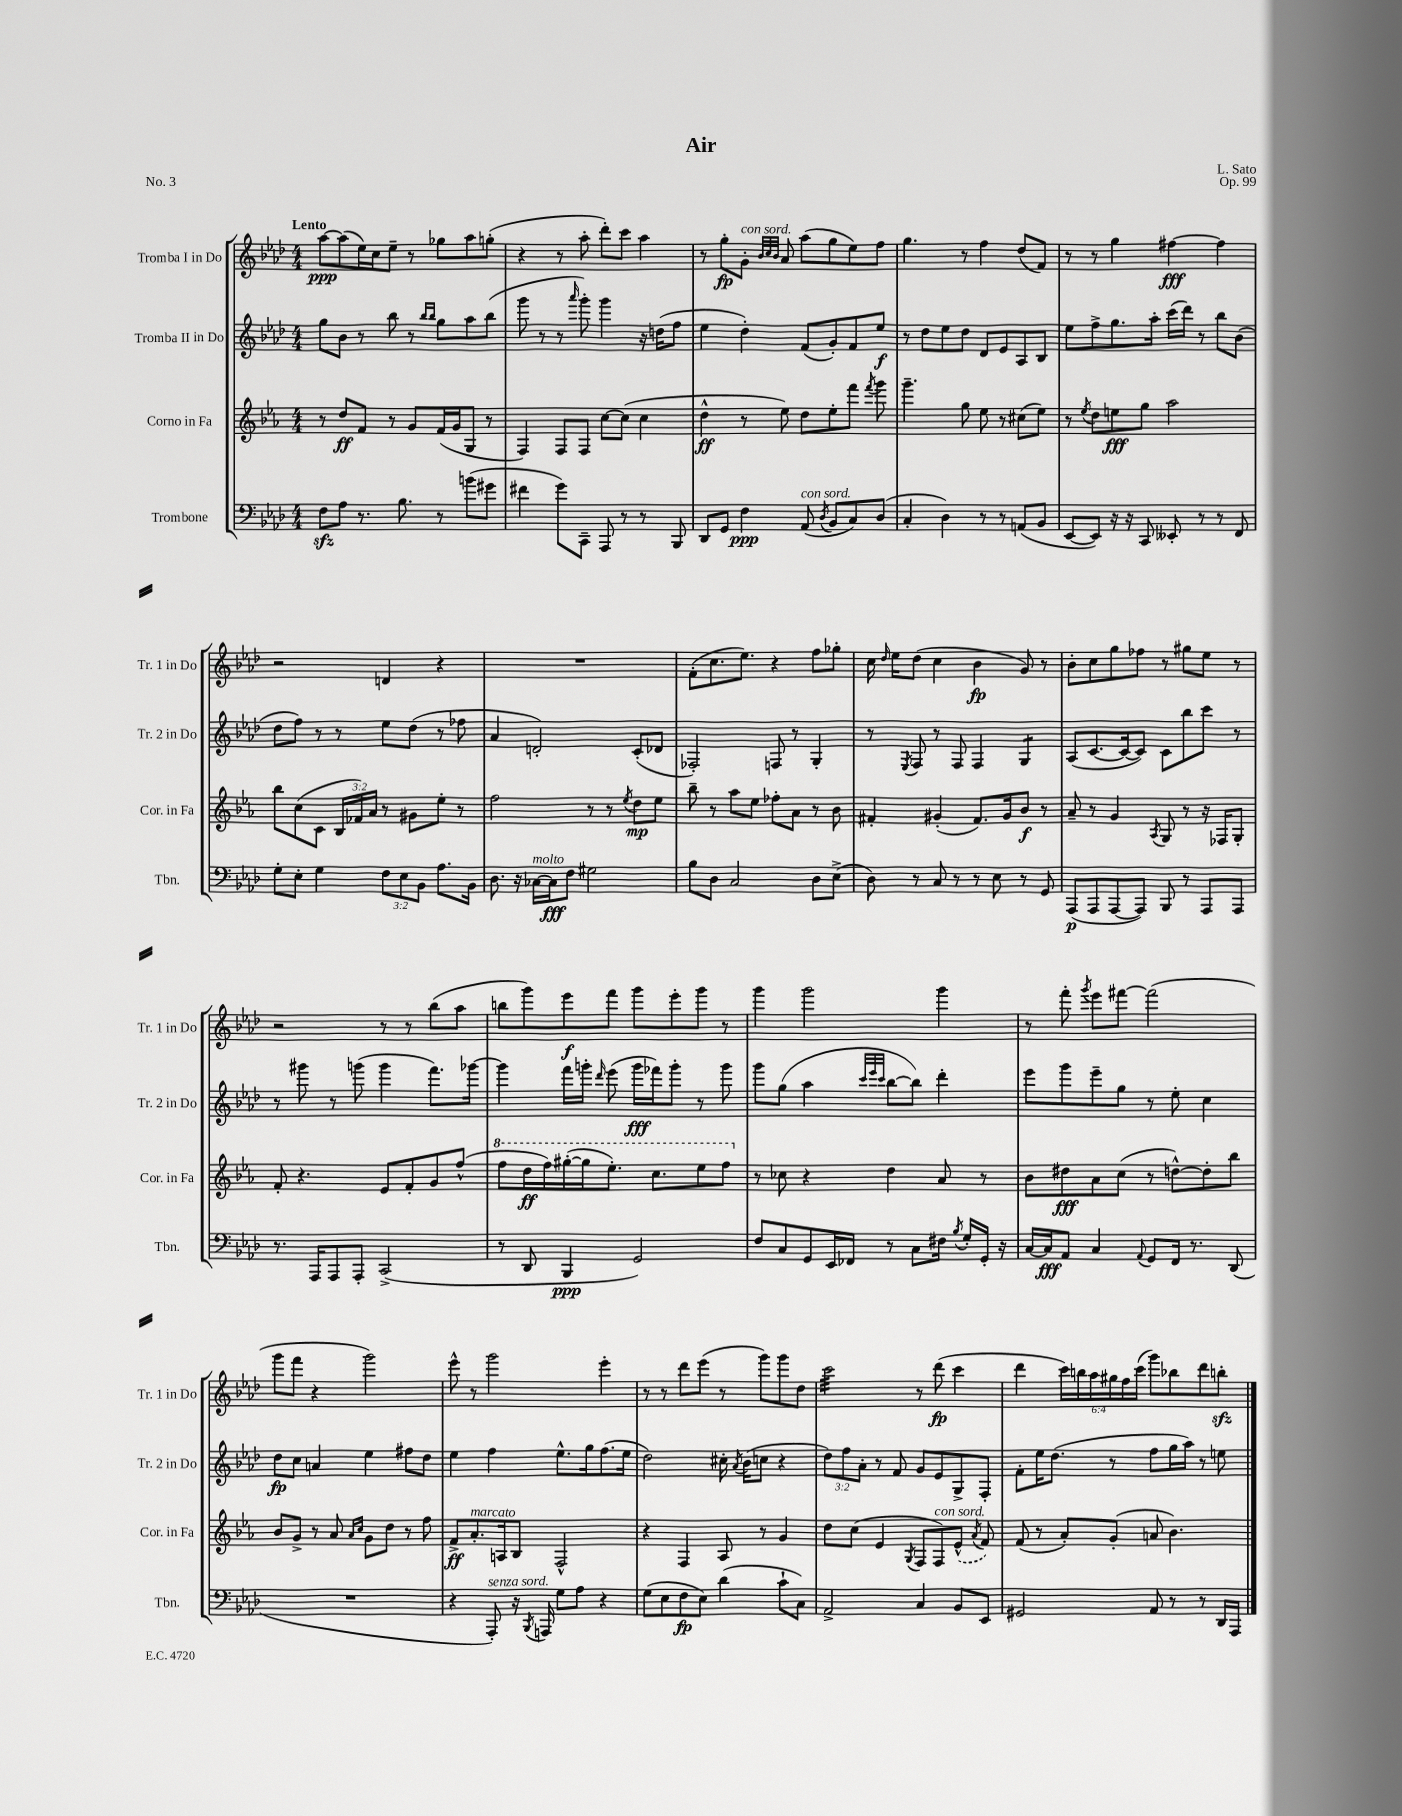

**kern	**kern	**kern	**kern
*staff4	*staff3	*staff2	*staff1
*clefF4	*clefG2	*clefG2	*clefG2
*k[b-e-a-d-]	*k[b-e-a-]	*k[b-e-a-d-]	*k[b-e-a-d-]
*M4/4	*M4/4	*M4/4	*M4/4
8F	8r	8gg	[8aa-
8A-	8dd	8b-	(8aa-]
8.r	8f	8r	16ee-)
.	.	.	16cc
.	8r	8bb-	8ee-~
8.B-	.	.	.
.	8g	8r	8r
.	.	16qqbb-	.
.	.	16qqbb-	.
8r	(16f	8gg	8gg-
.	16g	.	.
(8b	8G	8aa-	8aa-
8g#	8r	(8bb-	(8gg'
=	=	=	=
4f#	4F)	8ggg	4r
.	.	8r	.
8g)	8F	8r	8r
.	.	16qqaaa-	.
8CC~	8F	8ggg')	8aa-'
8AAA-	[8cc	4ggg	8ddd-')
8r	(8cc]	.	8ccc
8r	4cc	16r	4aa-
.	.	(16dd	.
8BBB-	.	8ff	.
=	=	=	=
8DD-	4dd^^	4ee-	8r
8GG	.	.	8gg'
4F	8r	4dd-')	8g'
.	.	.	32qqb-
.	.	.	32qqcc
.	.	.	32qqb-
.	8ee-)	.	8a-
(8AA-	8dd	(8f	(8aa-
8qD-	.	.	.
8BB-	8ee-'	8g')	8gg
8C)	8fff	8f	8ee-)
.	8qfff	.	.
(8D-	8ggg	8ee-	8ff
=	=	=	=
4C'	4.ggg~	8r	4.gg
.	.	8dd-	.
4D-)	.	8ee-	.
.	8gg	8dd-	8r
8r	8ee-	8d-	4ff
8r	8r	8e-	.
(8AA	(8cc#	8A-	(8dd-
8BB-	8ee-)	8B-	8f)
=	=	=	=
[8EE-	8r	8ee-	8r
.	8qee-	.	.
8EE-])	8dd	8ff^	8r
16r	8ee	8.gg	4gg
16r	.	.	.
8CC	8gg	.	.
.	.	16aa-'	.
8EE--'	2aa-	(16ccc	[4ff#
.	.	16ddd-)	.
8r	.	8r	.
8r	.	8bb-	4ff#]
8FF	.	(8b-	.
=	=	=	=
8G'	8bb-	8dd-	2r
8E-'	(8cc	8ff)	.
4G	8c	8r	.
.	24B-	8r	.
.	24f-)	.	.
.	24a-	.	.
12F	8r	8ee-	4d
12E-	.	.	.
.	8g#	(8dd-	.
12BB-	.	.	.
8.A-	8ee-'	8r	4r
.	8r	8ff-	.
16BB-	.	.	.
=	=	=	=
8.D-	2ff	4a-	1r
16r	.	.	.
[16C-	.	2d')	.
16C-]	.	.	.
8F	.	.	.
2G#	8r	.	.
.	8r	.	.
.	8qee-	.	.
.	8dd	(8c'	.
.	8ee-	8d-	.
=	=	=	=
8B-	8bb-~	2F-')	(8f'
8D-	8r	.	8.cc
2C	8aa-	.	.
.	.	.	8.ee-)
.	8ee-	.	.
.	8ff-'	8F	4r
.	8a-	8r	.
8D-	8r	4G'	8ff
(8E-^	8b-	.	8gg-'
=	=	=	=
8D-)	4f#'	8r	16cc
.	.	.	16qqdd-
.	.	.	16ee-
.	.	8qE-	.
8r	.	8F	(8dd-
8C	(4g#'	8r	4cc
8r	.	8F	.
8r	8.f#)	4F	4b-
8E-	.	.	.
.	16g#	.	.
8r	8b-	4G	8g)
8GG	8r	.	8r
=	=	=	=
(8AAA-	8a-~	(8A-	8b-'
8AAA-	8r	[8.c	8cc
[8AAA-	4g	.	8gg
.	.	16c_	.
8AAA-])	.	8c])	8ff-
.	8qA-	.	.
8BBB-	8G	8c	8r
8r	8r	8bb-	8gg#
8AAA-	16r	8ccc	8ee-
.	16F-	.	.
8AAA-	8G'	8r	8r
=	=	=	=
8.r	8f'	8r	2r
.	4.r	8ggg#	.
16AAA-	.	.	.
8AAA-	.	8r	.
8AAA-'	.	(8ggg	.
(2CC^	8e-	4ggg	8r
.	8f'	.	8r
.	8g	8.fff)	(8bb-
.	(8ff^^	.	8aa-
.	.	[16ggg-	.
=	=	=	=
8r	8fff	4ggg-]	8bb
8DD-	16ddd	.	8ggg)
.	16fff)	.	.
4BBB-	([16ggg#'	16fff	8eee-
.	16ggg#]	16ggg'	.
.	.	16qqddd-	.
.	8.eee-')	(8eee-	8fff
2GG)	.	16ggg	8ggg
.	8.ccc	16fff-)	.
.	.	8ggg'	8eee-'
.	8eee-	8r	8ggg
.	8fff	8ggg	8r
=	=	=	=
8F	8r	8ggg	4ggg
8C	8cc-	(8gg	.
8GG	4r	4aa-	2ggg
16EE-	.	.	.
16FF-	.	.	.
.	.	32qqccc	.
.	.	32qqeee-	.
.	.	32qqccc	.
8r	4dd	[8bb-	.
8C	.	8bb-])	.
16F#	8a-	4ddd-'	4ggg
8qB-	.	.	.
16G'	.	.	.
16GG'	8r	.	.
16r	.	.	.
=	=	=	=
[16C	8b-	8eee-	8r
16C]	.	.	.
8AA-	8dd#	8ggg	8fff'
.	.	.	8qggg
4C	8a-	8eee-~	8eee-
.	(8cc	8gg	[8fff#
8qqAA-	.	.	.
8GG	8r	8r	(2fff#]
16FF	[8dd^^)	8ee-'	.
8.r	.	.	.
.	8dd']	4cc	.
(8DD-	8bb-	.	.
=	=	=	=
1r	8b-	8dd-	8ggg
.	8g^	8cc	8fff
.	8r	4a	4r
.	8a-	.	.
.	16qqa-	.	.
.	16qqcc	.	.
.	8g	4ee-	2ggg)
.	8dd	.	.
.	8r	8ff#	.
.	8ff	8dd-	.
=	=	=	=
4r	8f^	4ee-	8eee-^^
.	8.a-'	.	8r
8AAA-')	.	4ff	2ggg
.	16A	.	.
16r	8B-	.	.
8qBBB-	.	.	.
16AAA	.	.	.
8G	2F^^	8.ee-^^	.
8A-	.	.	.
.	.	16gg	.
4r	.	(8.ff	4eee-'
.	.	16ee-	.
=	=	=	=
(8G	4r	2dd-)	8r
8E-	.	.	8r
8F	4F	.	8ddd-
8E-)	.	.	(8eee-
(4d-	8A-	16cc#'	8r
.	.	8qa-	.
.	.	(16b-	.
.	8r	8cc	8ggg)
8c`	4g	4r	8ggg
8C)	.	.	8dd-
=	=	=	=
2AA-^	8dd	12dd-)	2ccc
.	.	12ff	.
.	(8cc	.	.
.	.	12a-'	.
.	4e-	8r	.
.	.	8f	.
.	8qG	.	.
4C	8F	8g	8r
.	8F)	8e-	(8ddd-
8BB-	(8e-^^	8G^	4ccc
.	8qa-	.	.
8EE-	8f)	8F'	.
=	=	=	=
2GG#	(8f	8f'	4ddd-
.	8r	16ee-	.
.	.	(8.dd-	.
.	8a-')	.	24ccc)
.	.	.	24bb
.	.	.	24aa-
.	(8g'	8r	24gg#
.	.	.	24ff
.	.	.	(24ccc
8AA-	8a	8ff	8ggg)
8r	4.b-)	16gg	8bb-
.	.	16aa-)	.
8r	.	8r	8ddd-
16DD-	.	8ee	8bb'
16AAA-	.	.	.
==	==	==	==
*-	*-	*-	*-
